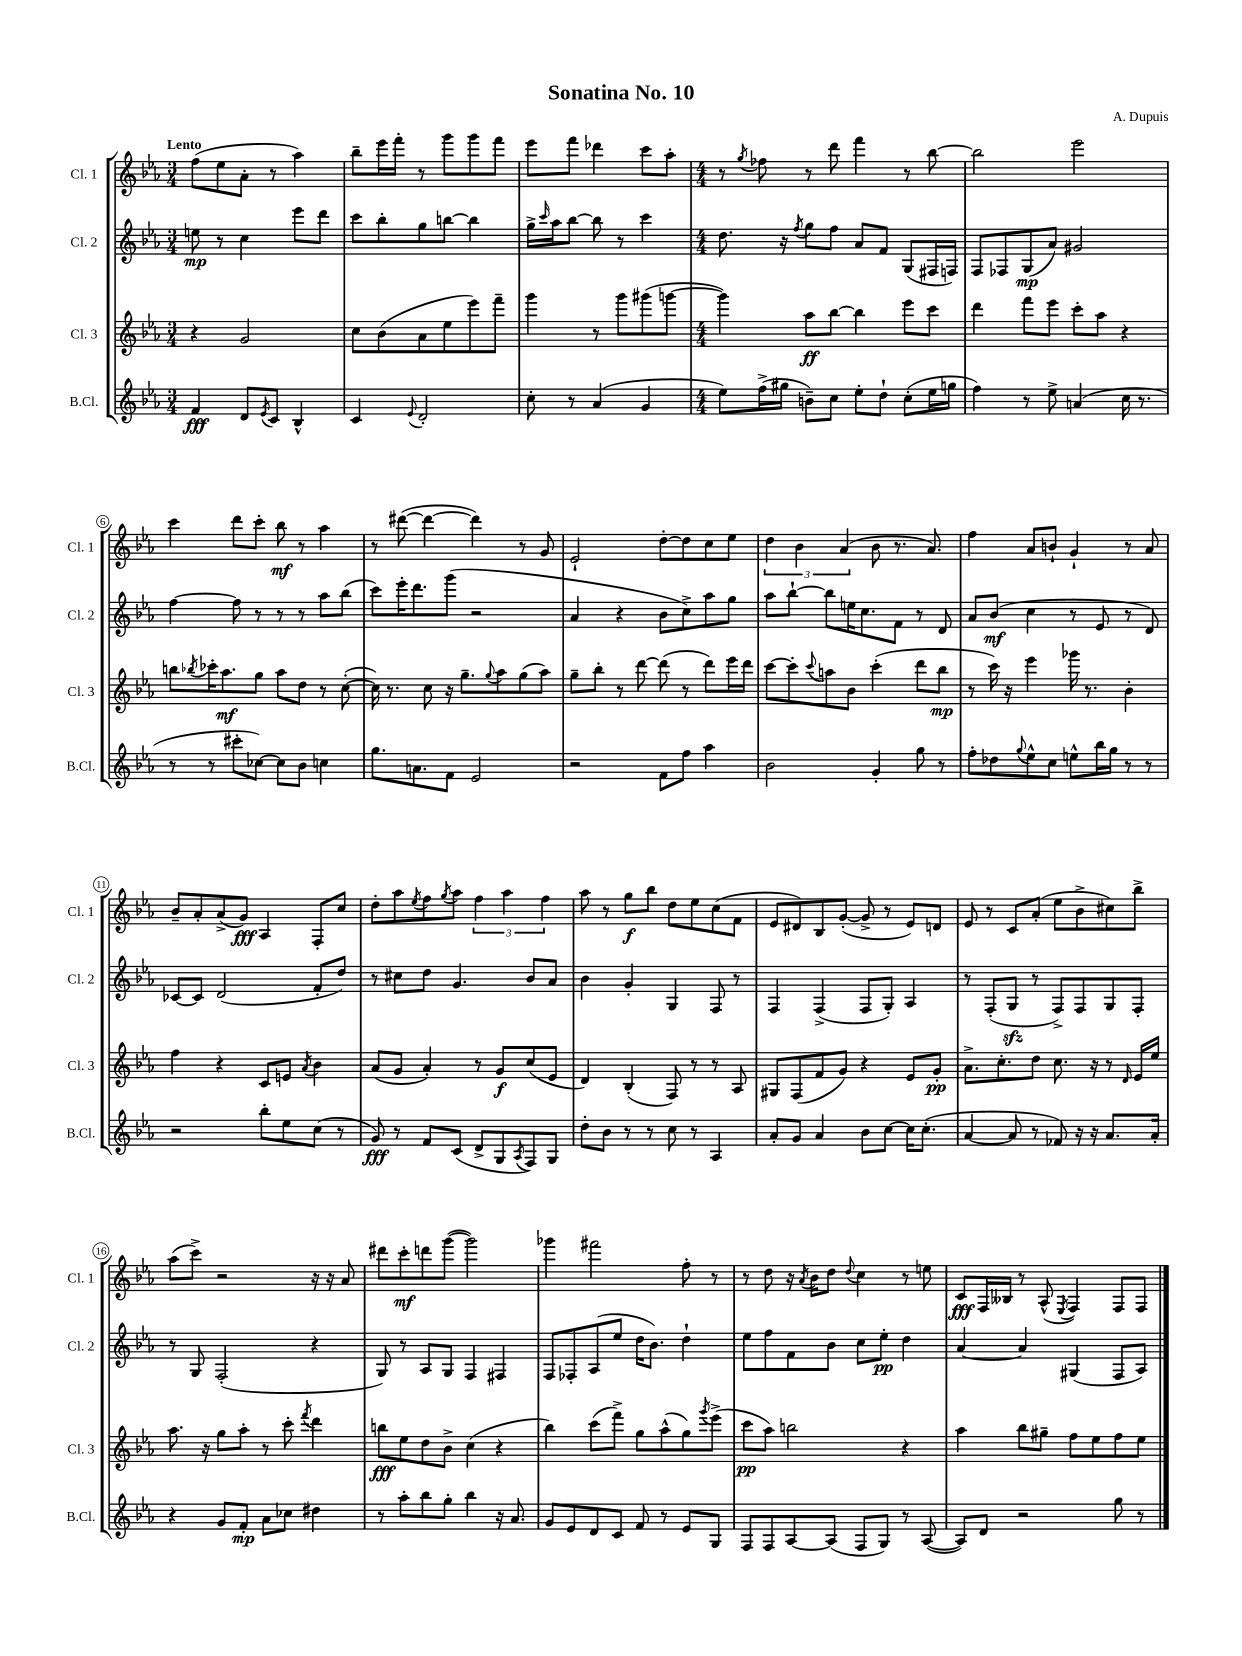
\header { title = "Sonatina No. 10" composer = "A. Dupuis" }
<<
\new StaffGroup <<
\new Staff = "s0" \with { instrumentName = "Cl. 1" shortInstrumentName = "Cl. 1" } {
    \clef treble \key ees \major \numericTimeSignature \time 3/4 \tempo "Lento"
    f''8( ees''8 aes'8-. r8 aes''4) |
    bes''8-- ees'''16 f'''16-. r8 g'''8 g'''8 f'''8 |
    ees'''8 f'''8 des'''4 c'''8 aes''8-. |
    \numericTimeSignature \time 4/4 r8 \acciaccatura { g''8 } fes''8 r8 d'''8 f'''4 r8 bes''8~ |
    bes''2 ees'''2 |
    c'''4 d'''8 c'''8-. bes''8\mf r8 aes''4 |
    r8 dis'''8~( dis'''4~ dis'''4) r8 g'8 |
    ees'2-! d''8~-. d''8 c''8 ees''8 |
    \tuplet 3/2 { d''4 bes'4 aes'4( } bes'8 r8. aes'8.) |
    f''4 aes'8 b'8-! g'4-! r8 aes'8 |
    bes'8-- aes'8-. aes'8->( g'8\fff) aes4 f8-. c''8 |
    d''8-. aes''8 \acciaccatura { ees''8 } f''8 \acciaccatura { g''8 } aes''8 \tuplet 3/2 { f''4 aes''4 f''4 } |
    aes''8 r8 g''8\f bes''8 d''8 ees''8 c''8( f'8 |
    ees'8 dis'8) bes8 g'8~-.( g'8-> r8 ees'8) d'8 |
    ees'8 r8 c'8 aes'8-.( ees''8 bes'8-> cis''8) bes''8-> |
    aes''8( c'''8->) r2 r16 r16 aes'8 |
    dis'''8 c'''8-.\mf d'''8 g'''8~( g'''2) |
    ges'''4 fis'''2 f''8-. r8 |
    r8 d''8 r16 \acciaccatura { aes'8 } bes'16 d''8 \appoggiatura { d''8 } c''4 r8 e''8 |
    c'8\fff f16 beses16 r8 aes8-^( \acciaccatura { ees8 } f4) f8 f8 \bar "|." |
}
\new Staff = "s1" \with { instrumentName = "Cl. 2" shortInstrumentName = "Cl. 2" } {
    \clef treble \key ees \major \numericTimeSignature \time 3/4
    e''8\mp r8 c''4 ees'''8 d'''8 |
    c'''8 bes''8-. g''8 b''8~ b''4 |
    g''16-> \grace { c'''16 } aes''16 bes''8~ bes''8 r8 c'''4 |
    \numericTimeSignature \time 4/4 d''8. r16 \acciaccatura { f''8 } g''8 f''8 aes'8 f'8 g8( fis16 f16) |
    f8 fes8 g8\mp( aes'8) gis'2 |
    f''4~ f''8 r8 r8 r8 aes''8 bes''8( |
    c'''8) ees'''16-. d'''8. g'''8( r2 |
    aes'4 r4 bes'8 c''8->) aes''8 g''8 |
    aes''8 bes''8~-! bes''8 e''16 c''8. f'8 r8 d'8 |
    aes'8 bes'8\mf( c''4 r8 ees'8 r8 d'8) |
    ces'8~ ces'8 d'2( f'8-. d''8) |
    r8 cis''8 d''8 g'4. bes'8 aes'8 |
    bes'4 g'4-. g4 f8 r8 |
    f4 f4->( f8 g8-.) aes4 |
    r8 f8-.( g8\sfz r8 f8->) f8 g8 f8-. |
    r8 g8 f2-.( r4 |
    g8) r8 aes8 g8 f4 fis4 |
    f8 fes8-. aes8( ees''8 d''16 bes'8.) d''4-! |
    ees''8 f''8 f'8 bes'8 c''8 ees''8-.\pp d''4 |
    aes'4~ aes'4 gis4( f8 aes8) \bar "|." |
}
\new Staff = "s2" \with { instrumentName = "Cl. 3" shortInstrumentName = "Cl. 3" } {
    \clef treble \key ees \major \numericTimeSignature \time 3/4
    r4 g'2 |
    c''8 bes'8( aes'8 ees''8 ees'''8) f'''8-- |
    g'''4 r8 g'''8 gis'''8( g'''8~ |
    \numericTimeSignature \time 4/4 g'''4) aes''8\ff bes''8~ bes''4 ees'''8 c'''8 |
    d'''4 f'''8 ees'''8 c'''8-. aes''8 r4 |
    b''8 \acciaccatura { bes''8 } ces'''16-. aes''8.\mf g''8 aes''8 d''8 r8 c''8~-.( |
    c''16) r8. c''8 r16 g''8.-- \appoggiatura { g''8 } aes''8 g''8( aes''8) |
    g''8-- bes''8-. r8 d'''8~ d'''8( r8 d'''8) ees'''16 d'''16 |
    c'''8~ c'''8-. \appoggiatura { c'''8 } a''8 bes'8 c'''4-.( d'''8 bes''8\mp |
    r8 c'''16) r16 ees'''4 ges'''16 r8. bes'4-. |
    f''4 r4 c'8 e'8 \acciaccatura { aes'8 } bes'4 |
    aes'8( g'8 aes'4-.) r8 g'8\f c''8( ees'8 |
    d'4) bes4-.( f8) r8 r8 aes8 |
    gis8 f8( f'8 g'8) r4 ees'8 g'8-.\pp |
    aes'8.-> c''8.-. d''8 c''8. r16 r8 \grace { d'16 } ees'16 ees''16 |
    aes''8. r16 g''8 aes''8-. r8 c'''8-. \acciaccatura { f'''8 } d'''4 |
    b''8\fff ees''8 d''8 bes'8-> c''4( r4 |
    bes''4) c'''8( f'''8->) g''8 aes''8-^( g''8) \acciaccatura { g'''8 } ees'''8->( |
    c'''8\pp aes''8) b''2 r4 |
    aes''4 bes''8 gis''8-- f''8 ees''8 f''8 ees''8 \bar "|." |
}
\new Staff = "s3" \with { instrumentName = "B.Cl." shortInstrumentName = "B.Cl." } {
    \clef treble \key ees \major \numericTimeSignature \time 3/4
    f'4\fff d'8 \acciaccatura { ees'8 } c'8 bes4-^ |
    c'4 \appoggiatura { ees'8 } d'2-. |
    c''8-. r8 aes'4( g'4 |
    \numericTimeSignature \time 4/4 ees''8) f''16->( gis''16 b'8--) c''8 ees''8-. d''8-! c''8-.( ees''16 g''16 |
    f''4) r8 ees''8-> a'4( c''16 r8. |
    r8 r8 cis'''8-. ces''8~) ces''8 bes'8 c''4 |
    g''8. a'8. f'8 ees'2 |
    r2 f'8 f''8 aes''4 |
    bes'2 g'4-. g''8 r8 |
    f''8-. des''8 \appoggiatura { g''8 } ees''8-^ c''8 e''8-^ bes''16 g''16 r8 r8 |
    r2 bes''8-. ees''8 c''8( r8 |
    g'8\fff) r8 f'8 c'8( d'8-> g8 \acciaccatura { aes8 } f8) g8 |
    d''8-. bes'8 r8 r8 c''8 r8 aes4 |
    aes'8-. g'8 aes'4 bes'8 c''8~ c''16 c''8.-.( |
    aes'4~ aes'8 r8 fes'8) r16 r16 aes'8. aes'16-. |
    r4 g'8 f'8-.\mp aes'8 ces''8 dis''4 |
    r8 aes''8-. bes''8 g''8-. bes''4 r16 aes'8. |
    g'8 ees'8 d'8 c'8 f'8 r8 ees'8 g8 |
    f8 f8 aes8~ aes8( f8 g8) r8 aes8~( |
    aes8) d'8 r2 g''8 r8 \bar "|." |
}
>>
>>
\layout { \context { \Score \override BarNumber.stencil = #(make-stencil-circler 0.1 0.3 ly:text-interface::print) } }
